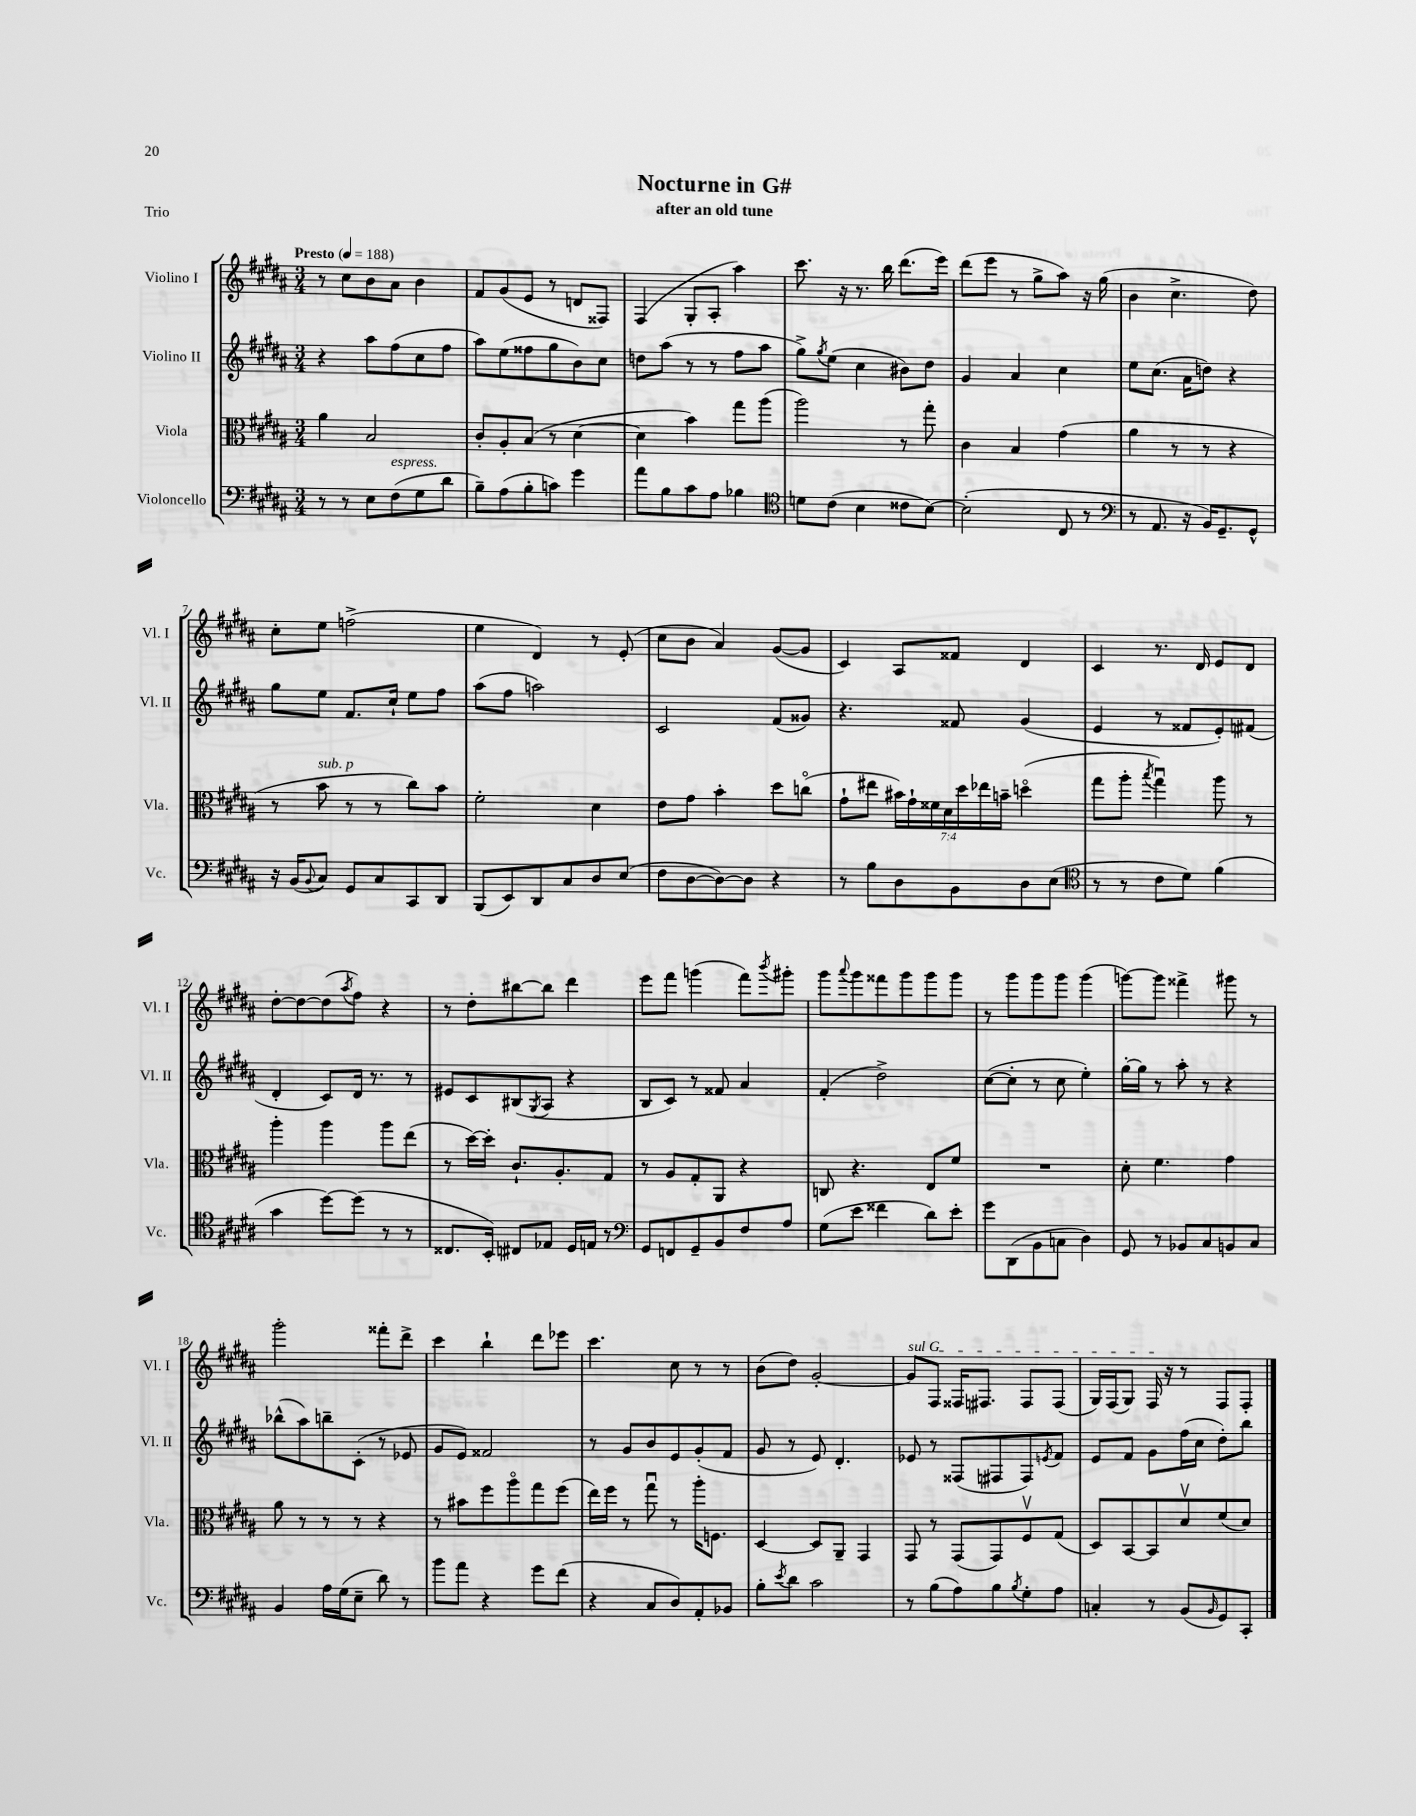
\header { title = "Nocturne in G#" subtitle = "after an old tune" piece = "Trio" }
<<
\new StaffGroup <<
\new Staff = "s0" \with { instrumentName = "Violino I" shortInstrumentName = "Vl. I" } {
    \clef treble \key b \major \numericTimeSignature \time 3/4 \tempo "Presto" 4 = 188
    r8 cis''8 b'8 ais'8 b'4 |
    fis'8 gis'8( e'8 r8 d'8 fisis8) |
    fis4( gis8-. ais8-. ais''4) |
    cis'''8. r16 r8. b''16 dis'''8.( e'''16) |
    dis'''8( e'''8 r8 gis''8-> ais''8) r16 gis''16( |
    b'4 cis''4.-> dis''8) |
    cis''8-. e''8 f''2->( |
    e''4 dis'4) r8 e'8-.( |
    cis''8 b'8 ais'4) gis'8~( gis'8 |
    cis'4) ais8 fisis'8 dis'4 |
    cis'4 r8. dis'16 e'8 dis'8 |
    dis''8~-. dis''8~ dis''8( \acciaccatura { ais''8 } fis''8) r4 |
    r8 dis''8-. bis''8~ bis''8 dis'''4 |
    e'''8 fis'''8 g'''4( fis'''8) \acciaccatura { b'''8 } gis'''8-. |
    gis'''8 \appoggiatura { ais'''8 } gis'''8 fisis'''8 gis'''8 gis'''8 gis'''8 |
    r8 gis'''8 gis'''8 gis'''8 gis'''4( |
    g'''8~) g'''8 fisis'''4-> gis'''8 r8 |
    gis'''2-. fisis'''8-. dis'''8-> |
    cis'''4 b''4-! dis'''8 ees'''8 |
    cis'''4. cis''8 r8 r8 |
    b'8( dis''8) gis'2~-. |
    \once \override TextSpanner.bound-details.left.text = \markup { \italic "sul G" } gis'8\startTextSpan fis8 fisis16 fis8. fis8 fis8( |
    gis16) fis16( gis8) fis16\stopTextSpan r16 r8 fis8 fis8-. \bar "|." |
}
\new Staff = "s1" \with { instrumentName = "Violino II" shortInstrumentName = "Vl. II" } {
    \clef treble \key b \major \numericTimeSignature \time 3/4
    r4 ais''8 fis''8( cis''8 fis''8 |
    ais''8) e''8( fisis''8 gis''8 b'8) cis''8 |
    d''8 ais''8( r8 r8 fis''8 ais''8 |
    gis''8->) \acciaccatura { gis''8 } e''8( cis''4 bis'8) dis''8 |
    gis'4 ais'4 cis''4 |
    e''8 cis''8.( ais'16 d''8) r4 |
    gis''8 e''8 fis'8. cis''16-! e''8 fis''8 |
    ais''8( fis''8 a''2) |
    cis'2 fis'8( gisis'8) |
    r4. fisis'8 gis'4( |
    e'4 r8 fisis'8 e'8-.) fis'8( |
    dis'4-. cis'8) dis'16 r8. r8 |
    eis'8 cis'8 bis8( \acciaccatura { gis8 } ais8 r4 |
    b8 cis'8) r8 fisis'8 ais'4 |
    fis'4-.( dis''2->) |
    cis''8~( cis''8-. r8 cis''8 e''4-.) |
    gis''16~-. gis''16 r8 ais''8-. r8 r4 |
    bes''8-^( ais''8) b''8-- cis'8-.( r8 ees'8 |
    gis'8 e'8) fisis'2 |
    r8 gis'8 b'8 e'8 gis'8-.( fis'8 |
    gis'8 r8 e'8) dis'4.-. |
    ees'8 r8 fisis8( fis8 fis8) \acciaccatura { e'8 } fis'8 |
    e'8 fis'8 gis'8 fis''16( cis''16 dis''8-.) b''8 \bar "|." |
}
\new Staff = "s2" \with { instrumentName = "Viola" shortInstrumentName = "Vla." } {
    \clef alto \key b \major \numericTimeSignature \time 3/4 \override Staff.TupletNumber.text = #tuplet-number::calc-fraction-text
    ais'4 b2 |
    cis'8-. ais8-. b8( r8 dis'4~ |
    dis'4 b'4) gis''8 ais''8( |
    ais''2) r8 gis''8-. |
    cis'4 b4 gis'4( |
    ais'4 r8 r8 r4 |
    r8 b'8^\markup { \italic "sub. p" } r8 r8 cis''8) b'8 |
    fis'2-. dis'4 |
    e'8 gis'8 b'4-. dis''8 c''8\flageolet( |
    gis'8-! eis''8 \tuplet 7/4 { bis'16) gis'16-! fisis'16 dis'16 dis''16 ees''16 b'16-- } d''4\flageolet( |
    gis''8 ais''8-. \acciaccatura { b''8 } gis''4\downbow) ais''8 r8 |
    ais''4-. ais''4 ais''8 e''8( |
    r8 dis''16~) dis''16-. cis'8.-! ais8.-. gis8 |
    r8 ais8 gis8-. ais,8 r4 |
    c8 r4. e8 fis'8 |
    R2. |
    dis'8-. fis'4. gis'4 |
    ais'8 r8 r8 r8 r4 |
    r8 bis'8 fis''8 ais''8\flageolet gis''8 fis''8( |
    e''16) fis''16 r8 gis''8\downbow r8 ais''16-. f8. |
    dis4~ dis8 ais,8-- gis,4 |
    gis,8 r8 gis,8( gis,8) fis8\upbow gis8( |
    dis8) b,8~ b,8 dis'8\upbow fis'8( dis'8) \bar "|." |
}
\new Staff = "s3" \with { instrumentName = "Violoncello" shortInstrumentName = "Vc." } {
    \clef bass \key b \major \numericTimeSignature \time 3/4
    r8 r8 e8 fis8^\markup { \italic "espress." }( gis8 dis'8 |
    b8--) ais8( b8-. c'8) gis'4 |
    ais'8 b8 cis'8 ais8 bes4 |
    \clef tenor d'8 cis'8( b4 cisis'8 b8~) |
    b2-.( cis8 r8 |
    \clef bass r8 ais,8. r16 b,16) gis,8.-- gis,8-^ |
    r16 b,16( \appoggiatura { b,8 } cis8) gis,8 cis8 cis,8 dis,8 |
    b,,8( e,8) dis,8 cis8 dis8 e8( |
    fis8 dis8~ dis8~) dis8 r4 |
    r8 b8 dis8 b,8 dis8 e8( |
    \clef tenor r8 r8 cis'8 dis'8) fis'4( |
    gis'4 dis''8~) dis''8( r8 r8 |
    cisis8. b,16-.) cis8 ees8 dis16 e16 r8 |
    \clef bass gis,8 f,8 gis,8-- b,8 fis8 ais8 |
    gis8( e'8 fisis'4 dis'8) e'8-. |
    gis'8 dis,8( b,8 c8 dis4) |
    gis,8 r8 bes,8 cis8 b,8 cis8 |
    b,4 ais16 gis16( e8-- dis'8) r8 |
    b'8 ais'8 r4 gis'8 fis'8( |
    r4 cis8 dis8) ais,8-. bes,8 |
    b8-. \acciaccatura { e'8 } dis'8 cis'2 |
    r8 b8( ais8) b8 \acciaccatura { b8 } gis8-. ais8 |
    c4-. r8 b,8( \grace { b,16 } gis,8) cis,8-. \bar "|." |
}
>>
>>
